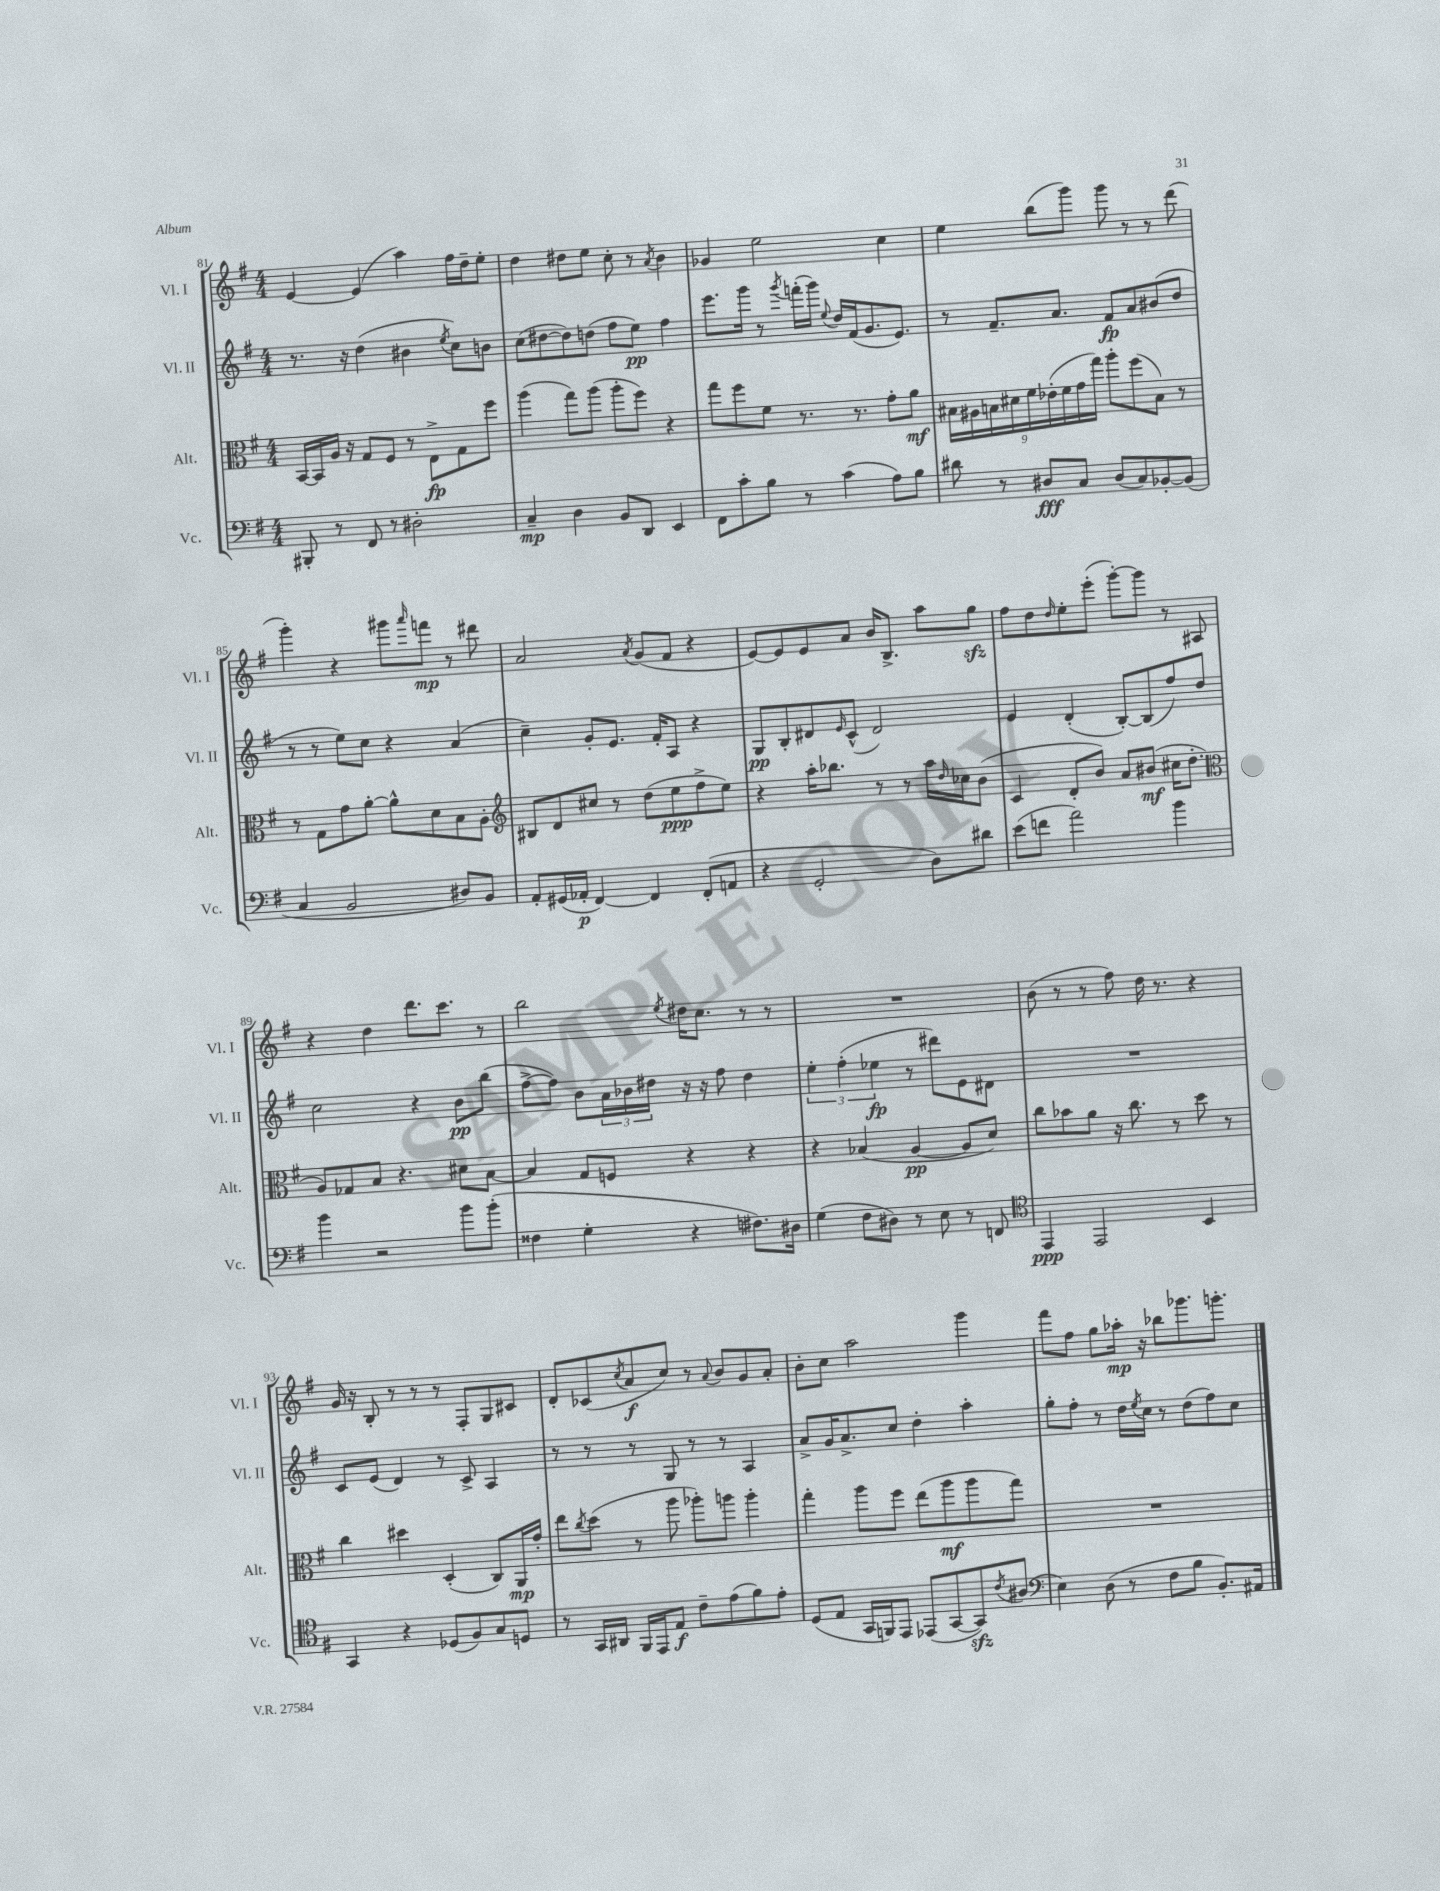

**kern	**kern	**kern	**kern
*staff4	*staff3	*staff2	*staff1
*clefF4	*clefC3	*clefG2	*clefG2
*k[f#]	*k[f#]	*k[f#]	*k[f#]
*M4/4	*M4/4	*M4/4	*M4/4
8BBB#'/	[16BB/LL	8.r	[4e/
.	16BB/]	.	.
8r	16A/JJ	.	.
.	16r	16r	.
8FF#/	8G/L	(4dd\	(4e/]
8r	8F#/J	.	.
2D#'\	8r	4b#\	4aa\)
.	8E^\L	.	.
.	.	8qee/	.
.	8G\	8cc\L)	16ff#\LL
.	.	.	16dd~\J
.	8ff#\J	8b\J	8ee'\J
=	=	=	=
4C~/	(4aa\	(8cc\L	4dd\
.	.	[8dd#\	.
4D\	8gg\L)	8dd#\])	8dd#\L
.	(8aa\J	(8dd\J	8ee\J
8BB/L	8aa'\L	8ff#\L	8cc'\
8DD/J	8ff#\J)	8ee\J)	8r
.	.	.	8qa/
4EE/	4r	4ff#\	4b\
=	=	=	=
8FF#\L	8gg\L	8.eee\L	4g-/
8c'\	8ff#\	.	.
.	.	16ggg\Jk	.
8B\J	8f#\J	8r	2ee\
.	.	8qggg/	.
8r	8.r	(16fff'\LL	.
.	.	16ggg\JJ)	.
.	.	8qqee/	.
(4c\	.	16dd/LL	.
.	8.r	(16f#/J	.
.	.	8.g/	.
8A\L)	8g'\L	.	4cc\
.	.	8.e/J)	.
8B\J	8a\J	.	.
=	=	=	=
8d#\	18B#\LL	8r	4ee\
.	18A#\	.	.
.	18B\	.	.
8r	.	8.f#~/L	.
.	18d#\	.	.
.	18f#\	.	.
8D#/L	.	.	(8bb\L
.	(18e-'\	.	.
.	.	8.a/J	.
.	18f#\	.	.
8C/J	.	.	8ggg\J)
.	18g\	.	.
.	18gg\JJ)	.	.
(8D#/L	8aa'\L	8f#/L	8ggg\
8C/)	(8ff#\	8a/	8r
[8BB-'/	8B\J)	(8b#/	8r
(8BB-/]J	8r	8dd/J	(8ddd\
=	=	=	=
4C/	8r	8r	4ggg'\)
.	8G\L	8r	.
2BB/	8g\	8ee\L)	4r
.	[8a'\J	8cc\J	.
.	8a^^\]L	4r	8ggg#\L
.	.	.	16qqaaa/
.	8d\	.	8fff\J
8D#/L)	8B\	(4a/	8r
8BB/J	8A'\J	.	8ddd#\
=	=	=	=
*	*clefG2	*	*
8AA'/L	8B#/L	4cc~\)	2a/
(16GG#/L	8d/	.	.
16AA-'/JJ	.	.	.
[4FF#/)	8cc#/J	8g'/L	.
.	8r	8.e/J	.
.	.	.	8qa/
4FF#/]	(8dd\L	.	(8g/L
.	.	16f#'/LK	.
.	8ee\	8A/J	8f#/J
(8FF#'/L	8ff#^\	4r	4r
8AA/J	8ee\J)	.	.
=	=	=	=
4r	4r	8G/L	[8e/L)
.	.	8B'/	8e/]
2GG'/	16aa'\LK	8d#/	8e/
.	8.bb-\J	.	.
.	.	16qqe/	.
.	.	(8c^^/J	8a/J
.	8r	2d#/)	16b/LK
.	.	.	8.B^/J
.	8r	.	.
8D\L)	16aa\LL	.	8aa\L
.	16qqdd/	.	.
.	16cc-\J	.	.
8d#\J	(8b\J	.	8gg\J
=	=	=	=
(8e\L	4c/	4e/	8ff#\L
8f\J	.	.	8dd\
.	.	.	16qqdd/
2a\)	8d'/L	(4d'/	8ee'\
.	8b/J)	.	(8eee'\J
.	8a/L	[8B'/L)	[8ggg'\L)
.	(8b#/J	(8B/]	8ggg\]J
4b\	16cc#\LK	8ff#/)	8r
.	8.dd'\J	.	.
.	.	8dd/J	8A#/
=	=	=	=
*	*clefC3	*	*
4b\	8A/L)	2cc\	4r
.	8G-/	.	.
2r	8B/J	.	4dd\
.	4.r	.	.
.	.	4r	8.ddd\L
.	.	.	8.ccc\J
8b\L	8d#\L	8b\L	.
(8b'\J	[8B\J	(8bb\J	8r
=	=	=	=
4F##\	4B/]	[8ff#^\L	2bb\
.	.	8ff#\]J)	.
4G'\	8G/L	8b\L	.
.	8F/J	24a\L	.
.	.	24b-\	.
.	.	24dd#\JJ	.
.	.	.	8qee/
4r	4r	16r	16dd#\LK
.	.	16r	8.cc\J
.	.	8ff#\	.
8.F#\L)	4r	4dd#\	8r
.	.	.	8r
16D#\Jk	.	.	.
=	=	=	=
(4G\	4r	6ee'\	1r
.	.	(6ff#'\	.
8F#\L	(4B-/	.	.
.	.	6ee-\	.
8D#\J)	.	.	.
8r	[4A/	8r	.
8E\	.	8ddd#\L)	.
8r	8A/]L	8e\	.
8FF/	8d/J)	8d#\J	.
=	=	=	=
*clefC4	*	*	*
4EE/	8cc\L	1r	(8b\
.	8b-\	.	8r
2EE/	8a\J	.	8r
.	16r	.	8ff#\)
.	8.cc\	.	.
.	.	.	16dd\
.	.	.	8.r
.	8r	.	.
4BB/	8dd\	.	4r
.	8r	.	.
=	=	=	=
4GG/	4cc\	8c/L	16g/
.	.	.	16r
.	.	(8e/J	8B'/
4r	4dd#\	4d/)	8r
.	.	.	8r
(8D-/L	(4D'/	8r	8r
8F#/)	.	8c^/	8F#'/L
8G/	8C/L)	4A/	8G/
8D/J	16AA/L	.	8c#/J
.	16g'/JJ	.	.
=	=	=	=
8r	8ee\L	8r	8d'/L
.	8qcc/	.	.
16GG/LL	(8dd\J	8r	(8c-/
16AA#/JJ	.	.	.
.	.	.	8qcc/
16FF#/LL	8r	8r	8a/
16EE/J	.	.	.
8E/J	8aa\	8G/	8cc/J)
8c~\L	8aa-'\L)	8r	8r
.	.	.	8qqa/
(8e\	8aa\J	8r	8b/L
8f#\)	4aa'\	4A/	8g/
8e'\J	.	.	8a'/J
=	=	=	=
(8D/L	4gg'\	8a^/L	8b'\L
8E/J	.	16g/K	8cc\J
.	.	8.a^/	.
16GG/LL	8aa\L	.	2aa\
16FF/J)	.	.	.
8EE/J	8ff#\J	8cc/J	.
(8EE-/L	(8ee\L	4dd'\	.
[8GG/	8aa\	.	.
8GG/])	8aa\	4aa'\	4ggg\
8qc/	.	.	.
(8A#/J	8gg\J)	.	.
=	=	=	=
*clefF4	*	*	*
4E\)	1r	8gg'\L	8fff#\L
.	.	8ff#'\J	8ff#\J
(8D\	.	8r	8gg\L
8r	.	16dd\LL	16aa-'\Jk
.	.	8qee/	.
.	.	16cc\JJ	16r
8F#\L	.	8r	8bb-\L
8B\J	.	(8dd\L	8.ggg-\
8.BB'/L)	.	8ff#\)	.
.	.	.	8.ggg'\J
.	.	8cc\J	.
16AA#/Jk	.	.	.
==	==	==	==
*-	*-	*-	*-
